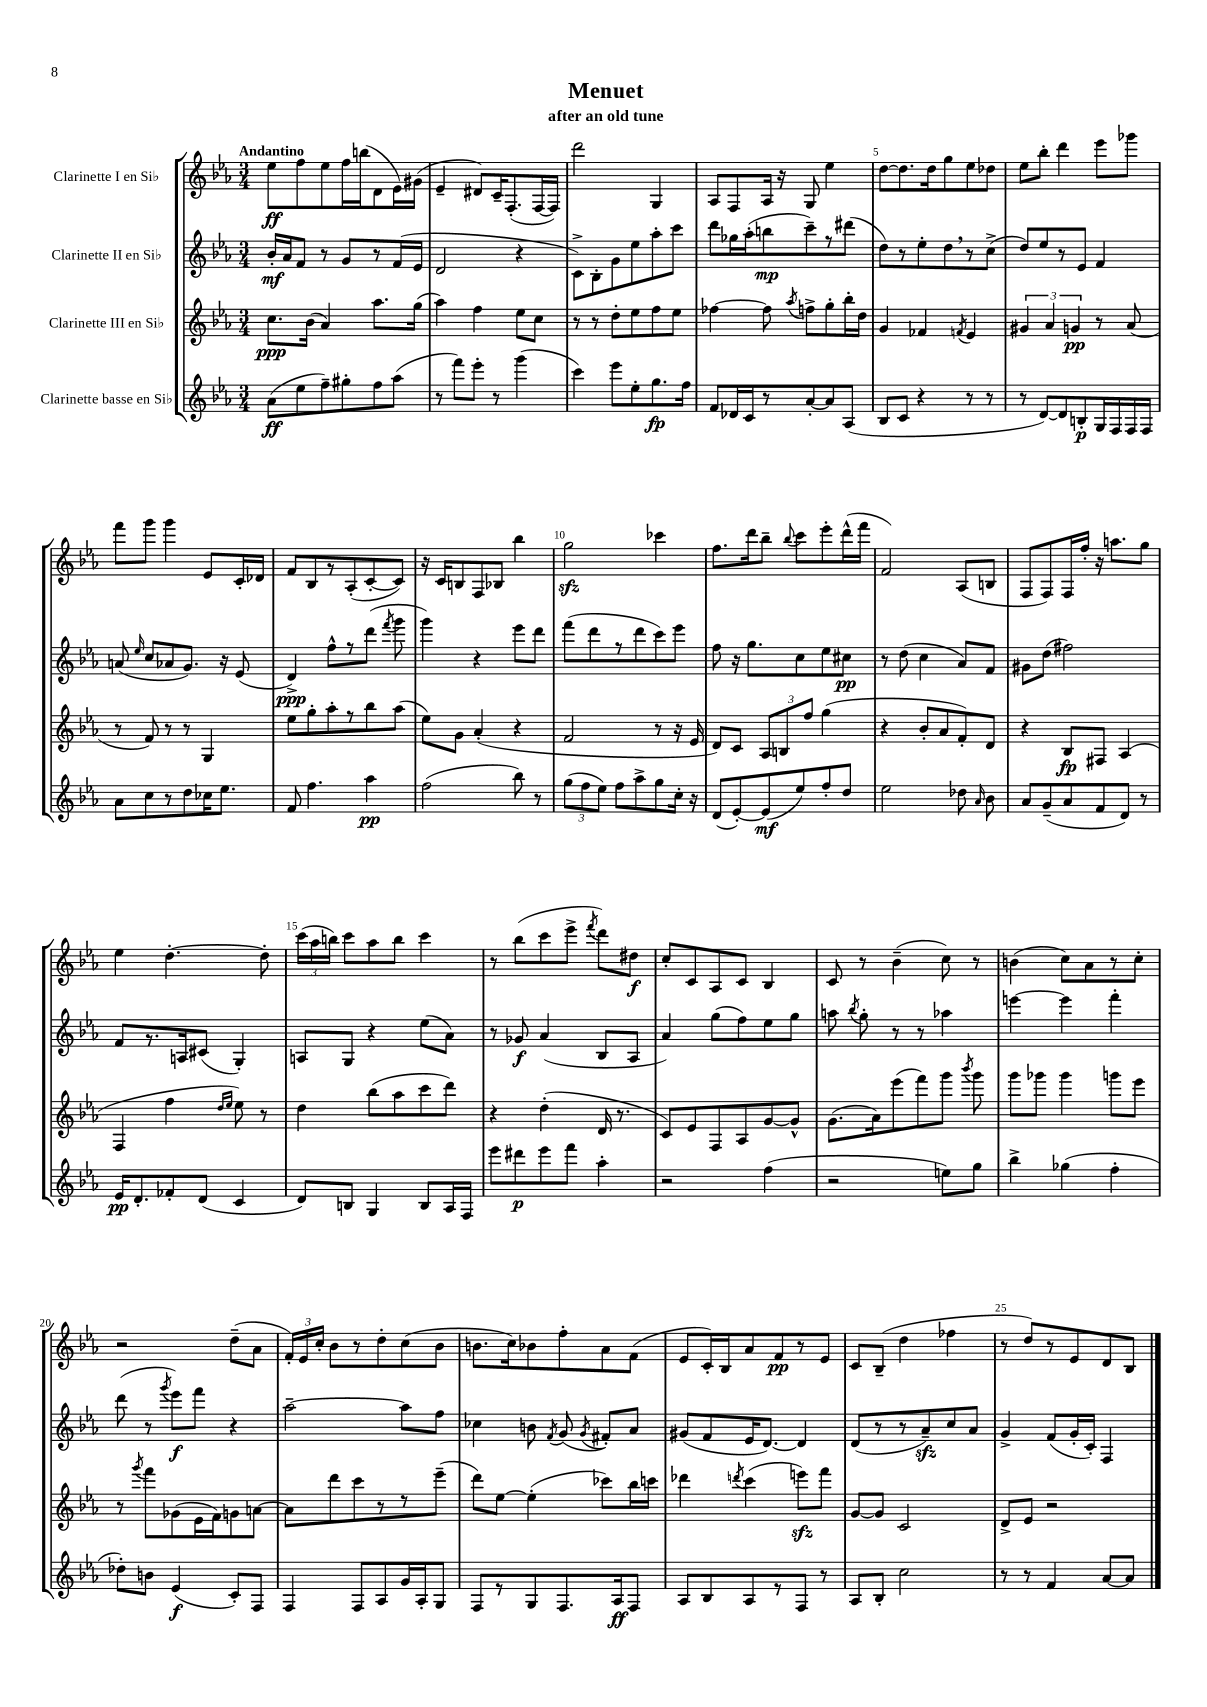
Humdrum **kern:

**kern	**kern	**kern	**kern
*staff4	*staff3	*staff2	*staff1
*clefG2	*clefG2	*clefG2	*clefG2
*k[b-e-a-]	*k[b-e-a-]	*k[b-e-a-]	*k[b-e-a-]
*M3/4	*M3/4	*M3/4	*M3/4
(8a-	8.cc	16b-'	8ee-
.	.	16a-	.
8ee-	.	8f	8ff
.	(16b-	.	.
8ff~)	4a-)	8r	8ee-
8gg#'	.	8g	16ff
.	.	.	(16bb
8ff	8.aa-	8r	8d
(8aa-	.	(16f	16e-)
.	(16gg	16e-	(16g#
=	=	=	=
8r	4aa-)	2d	4e-~
8fff)	.	.	.
8eee-'	4ff	.	8d#)
8r	.	.	16c~
.	.	.	(8.F'
(4ggg	8ee-	4r	.
.	8cc	.	[16F
.	.	.	16F])
=	=	=	=
4ccc)	8r	8c^)	2ddd
.	8r	8B-'	.
8eee-	8dd'	8g	.
8ee-'	8ee-	8ee-	.
8.gg	8ff	8aa-'	4G
.	8ee-	8ccc	.
16ff	.	.	.
=	=	=	=
8f	[4ff-	8ddd	8A-
16d-	.	16gg-	8F
16c	.	(16aa-'	.
8r	8ff-]	8bb	16A-
.	.	.	16r
.	8qaa-	.	.
[8a-'	8ff^	8ccc~)	8G
8a-]	8gg'	8r	4ee-
(8A-	16bb-'	(8ddd#	.
.	16dd	.	.
=	=	=	=
8B-	4g	8dd)	[8dd
8c	.	8r	8.dd]
4r	4f-	8ee-'	.
.	.	.	16dd
.	.	8dd	8gg
.	8qf	.	.
8r	4e-	8r	8ee-
8r	.	(8cc^	8dd-
=	=	=	=
8r	6g#	8dd)	8ee-
[8d)	.	8ee-	8bb-'
.	6a-	.	.
8d]	.	8r	4ddd
.	6g	.	.
8B'	.	8e-	.
16G	8r	4f	8eee-
16F	.	.	.
16F	(8a-	.	8ggg-
16F	.	.	.
=	=	=	=
8a-	8r	(8a	8fff
.	.	16qqee-	.
8cc	8f)	8cc	8ggg
8r	8r	8a-	4ggg
8dd	8r	8.g)	.
16cc-	4G	.	8e-
8.ee-	.	16r	.
.	.	(8e-	16c'
.	.	.	16d-
=	=	=	=
8f	8ee-	4d^)	8f
4.ff	8gg'	.	8B-
.	8aa-'	8ff^^	8r
.	8r	8r	(8A-'
4aa-	8bb-	(8ddd	[8c'
.	.	8qfff	.
.	(8aa-	8ggg	8c])
=	=	=	=
(2ff	8ee-)	4ggg)	16r
.	.	.	16c
.	8g	.	8B
.	(4a-'	4r	8F
.	.	.	8B-
8bb-)	4r	8eee-	4bb-
8r	.	8ddd	.
=	=	=	=
(12gg	2f	(8fff	2gg
12ff	.	.	.
.	.	8ddd	.
12ee-)	.	.	.
8ff	.	8r	.
8aa-^	.	8ddd	.
8gg	8r	8ccc)	4ccc-
16cc'	16r	8eee-	.
16r	16e-	.	.
=	=	=	=
(8d	8d)	8ff	8.ff
[8e-')	8c	16r	.
.	.	8.gg	16ddd
(8e-]	12A-	.	8bb-~
.	12B	.	.
.	.	.	8qqbb-
8ee-)	.	8cc	8ccc
.	12ff	.	.
8ff'	(4gg	8ee-	8eee-'
8dd	.	8cc#	(16ddd^^
.	.	.	16fff
=	=	=	=
2ee-	4r	8r	2f)
.	.	(8dd	.
.	8b-'	4cc	.
.	8a-	.	.
8dd-	8f')	8a-)	(8A-
16qqa-	.	.	.
8b-	8d	8f	8B
=	=	=	=
8a-	4r	8g#	8F
(8g~	.	(8dd	8F)
8a-	8B-	2ff#)	16F
.	.	.	16ff'
8f	8F#	.	16r
.	.	.	8.aa
8d)	(4A-	.	.
8r	.	.	8gg
=	=	=	=
16e-	4F	8f	4ee-
8.d'	.	.	.
.	.	8.r	.
8f-'	4ff	.	[4.dd'
.	.	16A	.
(8d	.	(8c#	.
.	16qqdd	.	.
.	16qqee-	.	.
4c	8ee-)	4G')	.
.	8r	.	8dd']
=	=	=	=
8d)	4dd	8A	(24ccc
.	.	.	24aa-
.	.	.	24bb)
8B	.	8G	8ccc
4G	(8bb-	4r	8aa-
.	8aa-	.	8bb
8B	8ccc	(8ee-	4ccc
16A-	8ddd)	8a-)	.
16F	.	.	.
=	=	=	=
8eee-	4r	8r	8r
8ddd#	.	8g-	(8bb-
8eee-	(4dd'	(4a-	8ccc
8fff	.	.	8eee-^
.	.	.	8qfff
4aa-'	16d	8B-	8ddd)
.	8.r	.	.
.	.	8A-	8dd#
=	=	=	=
2r	8c)	4a-)	8cc'
.	8e-	.	8c
.	8F	(8gg	8A-
.	8A-	8ff)	8c
(4ff	[8g	8ee-	4B-
.	8g^^]	8gg	.
=	=	=	=
2r	(8.g	8aa	8c
.	.	8qbb-	.
.	.	8gg'	8r
.	16a-)	.	.
.	(8eee-	8r	(4b-~
.	8fff)	8r	.
8ee)	8ggg	4aa-	8cc)
.	8qbbb-	.	.
8gg	8ggg	.	8r
=	=	=	=
4bb-^	8ggg	[4eee	(4b
.	8ggg-	.	.
(4gg-	4ggg-	4eee]	8cc)
.	.	.	8a-
4ff'	8ggg	4fff'	8r
.	8eee-	.	8cc'
=	=	=	=
8dd-')	8r	(8ddd	2r
.	8qggg	.	.
8b	8fff	8r	.
.	.	8qggg	.
(4e-	(8g-	8eee-)	.
.	16e-	8fff	.
.	16f)	.	.
8c')	8g	4r	(8dd~
8F	[8a	.	8a-
=	=	=	=
4F	8a]	[2aa-~	24f')
.	.	.	24e-
.	.	.	24cc'
.	8ddd	.	8b-
8F	8ccc	.	8r
8A-	8r	.	8dd'
16g	8r	8aa-]	(8cc
16A-'	.	.	.
8G	(8eee-~	8ff	8b-
=	=	=	=
8F	8ddd)	4cc-	8.b
8r	[8ee-	.	.
.	.	.	16cc)
8G	(4ee-']	8b	8b-
.	.	8qf	.
8.F	.	(8g	8ff'
.	.	8qg	.
.	8ccc-)	8f#')	8a-
16A-	.	.	.
8F	16bb-	8a-	(8f
.	16ccc	.	.
=	=	=	=
8A-	4ddd-	(8g#	8e-
8B-	.	8f	16c')
.	.	.	16B-
.	8qddd	.	.
8A-	(4ccc	16e-	8a-
.	.	[8.d)	.
8r	.	.	8f
8F	8eee)	4d]	8r
8r	8fff	.	8e-
=	=	=	=
8A-	[8g	(8d	8c
8B-'	8g]	8r	(8B-~
2cc	2c	8r	4dd
.	.	8a-~)	.
.	.	8cc	4ff-
.	.	8a-	.
=	=	=	=
8r	8d^	4g^	8r
8r	8e-	.	8dd)
4f	2r	(8f	8r
.	.	16g'	8e-
.	.	16c')	.
[8a-	.	4F	8d
8a-]	.	.	8B-
==	==	==	==
*-	*-	*-	*-
